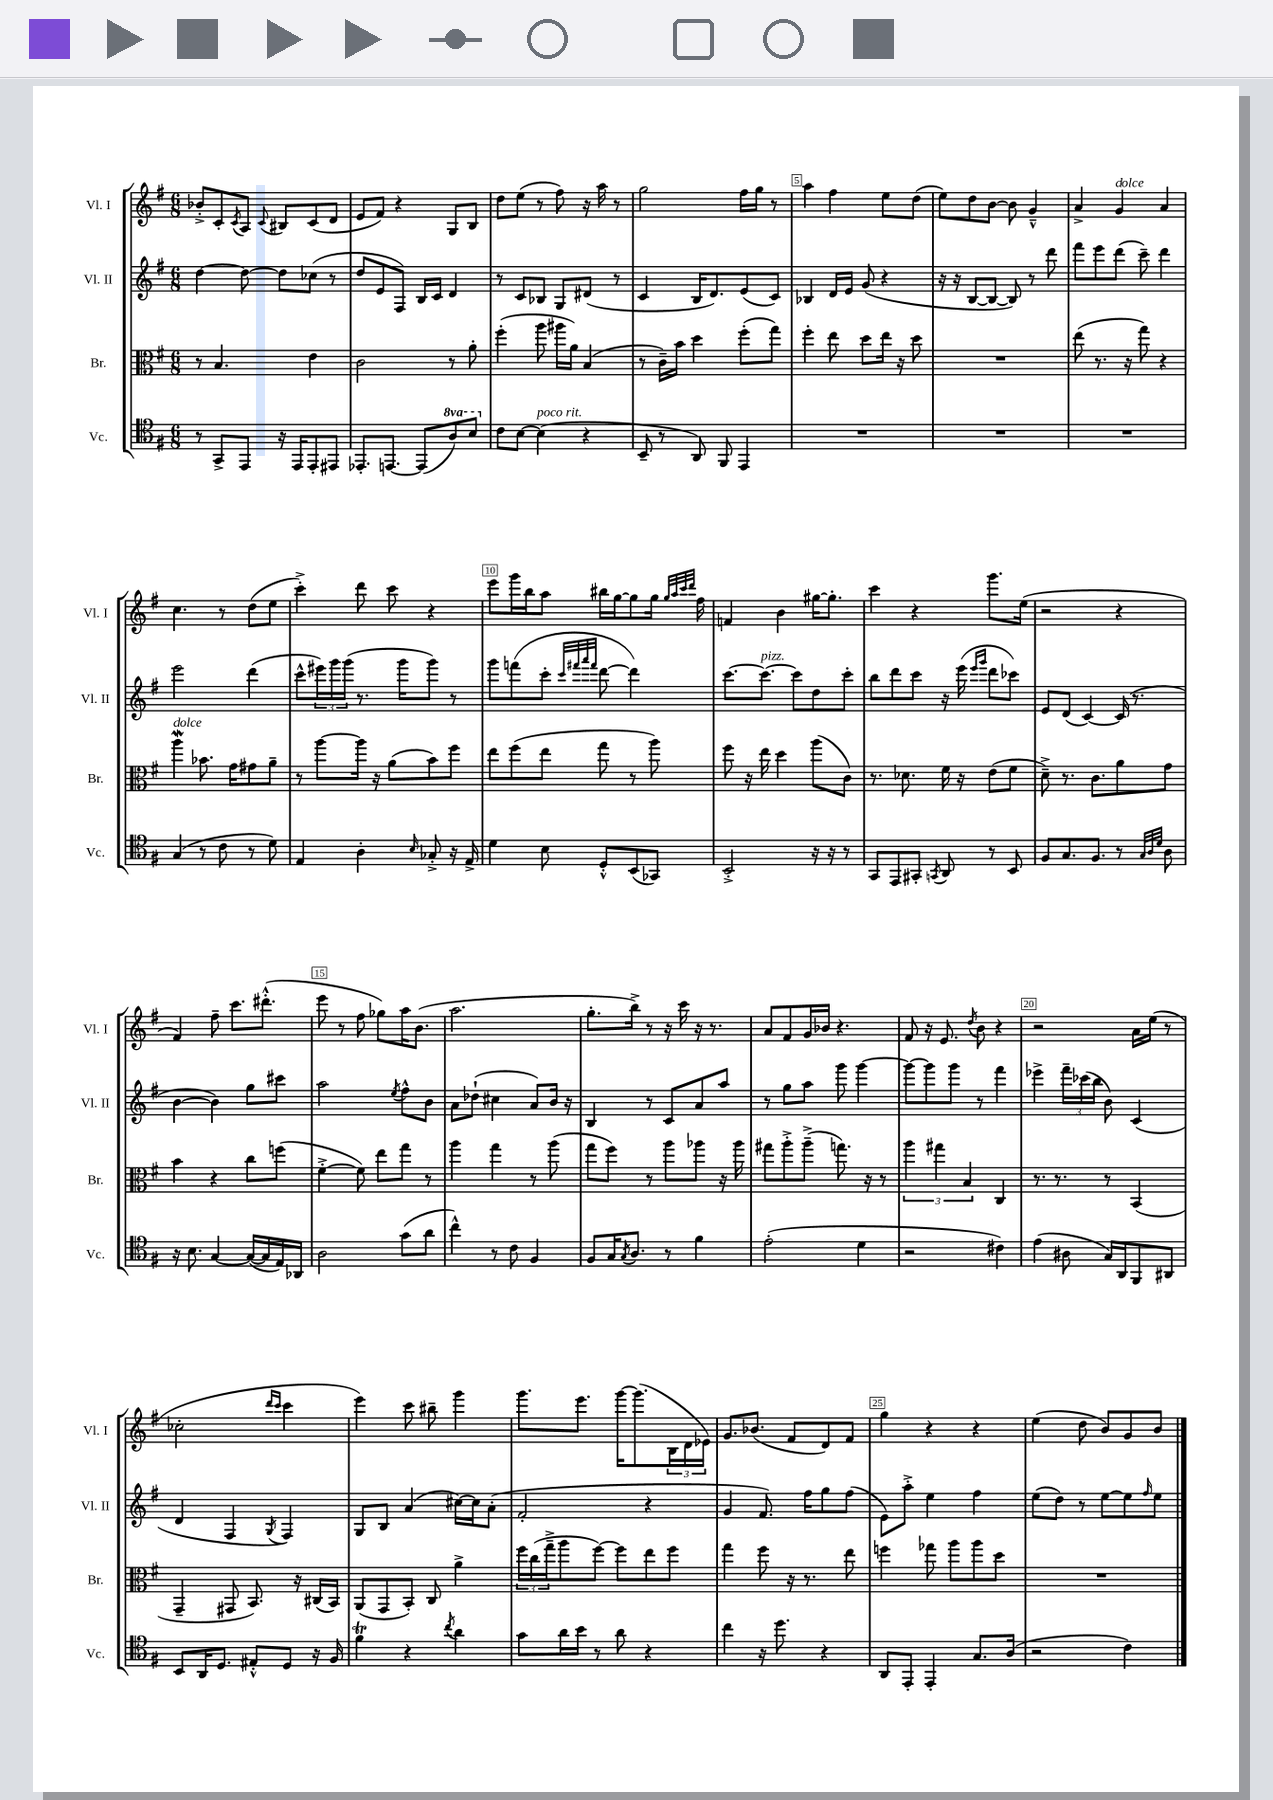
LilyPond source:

<<
\new StaffGroup <<
\new Staff = "s0" \with { instrumentName = "Vl. I" shortInstrumentName = "Vl. I" } {
    \clef treble \key g \major \numericTimeSignature \time 6/8
    bes'8-.-> c'8-. \acciaccatura { c'8 } a8 \appoggiatura { c'8 } bis8 c'8( d'8 |
    e'8 fis'8) r4 g8 b8 |
    d''8 e''8( r8 fis''8) r16 a''16 r8 |
    g''2 fis''16 g''16 r8 |
    a''4 fis''4 e''8 d''8( |
    e''8) d''8 b'8~ b'8 g'4---^ |
    a'4-> g'4^\markup { \italic "dolce" } a'4 |
    c''4. r8 d''8( e''8 |
    c'''4-.->) d'''8 c'''8 r4 |
    e'''8 g'''16 b''16 a''8 bis''16 g''16~ g''8 g''16 \grace { g''32 a''32 c'''32 d'''32 } fis''16 |
    f'4 b'4 gis''16~ gis''8.-. |
    c'''4 r4 g'''8. e''16( |
    r2 r4 |
    fis'4) fis''8-- c'''8. dis'''8.-.-^( |
    e'''8 r8 fis''8 ges''8) a''16 b'8.( |
    a''2. |
    g''8.-. b''16->) r8 r16 c'''16 r16 r8. |
    a'8 fis'8 g'16 bes'16 r4. |
    fis'8 r16 e'8. \acciaccatura { d''8 } b'8 r4 |
    r2 a'16 e''16( r8 |
    ces''2-. \grace { d'''16 c'''16 } c'''4 |
    e'''4) c'''8 bis''8-- g'''4 |
    g'''8. e'''8. g'''16~ g'''8.( \tuplet 3/2 { b16 d'16 ees'16) } |
    g'8. bes'8.( fis'8 d'8) fis'8 |
    g''4 r4 r4 |
    e''4( d''8 b'8) g'8 b'8 \bar "|." |
}
\new Staff = "s1" \with { instrumentName = "Vl. II" shortInstrumentName = "Vl. II" } {
    \clef treble \key g \major \numericTimeSignature \time 6/8
    d''4~ d''8~ d''8 ces''8( r8 |
    d''8 e'8 fis8) b16 c'16 d'4 |
    r8 c'8 bes8 g8 dis'8( r8 |
    c'4 b16 d'8.) e'8( c'8) |
    bes4 d'16 e'16 g'8( r4 |
    r16 r16 b8~ b8~ b8) r8 d'''8 |
    fis'''8 e'''8 d'''8( c'''8--) d'''4 |
    e'''2 d'''4( |
    c'''8-^ \tuplet 3/2 { eis'''16) g'''16 g'''16( } r8. g'''16 g'''8) r8 |
    g'''8 f'''8( c'''8-. \grace { c'''32 fis'''32 a'''32 fis'''32 } d'''8~ d'''4) |
    c'''8.~ c'''8.~^\markup { \italic "pizz." } c'''8 d''8 c'''8-. |
    b''8 d'''8 c'''8 r16 e'''16( \grace { e'''16 g'''16 } d'''8 ces'''8) |
    e'8 d'8( c'4~) c'16( r8. |
    b'4~ b'4) g''8 cis'''8 |
    a''2 \acciaccatura { e''8 } fis''8-^ b'8 |
    a'8 des''8-!( cis''4 a'8) b'16 r16 |
    b4 r8 c'8 a'8 a''8 |
    r8 g''8 a''8 g'''8 g'''4~ |
    g'''8~ g'''8 g'''8 r8 fis'''4 |
    ees'''4-> \tuplet 3/2 { fis'''16-- ces'''16( b''16 } b'8) c'4( |
    d'4 fis4 \acciaccatura { g8 } fis4) |
    g8 b8 a'4( cis''16~) cis''16 a'8-.( |
    fis'2-. r4 |
    g'4 fis'8.) fis''16 g''8 fis''8( |
    e'8) a''8-.-> e''4 fis''4 |
    e''8( d''8) r8 e''8~ e''8 \grace { fis''16 } e''8 \bar "|." |
}
\new Staff = "s2" \with { instrumentName = "Br." shortInstrumentName = "Br." } {
    \clef alto \key g \major \numericTimeSignature \time 6/8
    r8 b4. e'4 |
    c'2 r8 a'8-. |
    fis''4-.( a''8 ais''16 a'16) b4( |
    r8 c'16--) b'16 d''4 fis''8-.( g''8) |
    fis''4-. e''8 d''8 e''16 r16 d''8 |
    R2. |
    e''8( r8. r16 g''8) r4 |
    a''4\mordent^\markup { \italic "dolce" } bes'8. g'16 gis'8 a'8-- |
    r8 a''8~ a''16 r16 a'8( b'8) fis''8 |
    e''8 fis''8( e''8 g''8 r8 a''8) |
    fis''8 r16 e''16 d''4 a''8( c'8) |
    r8. des'8. fis'16 r16 e'8( fis'8 |
    d'8--->) r8. c'8. a'8 g'8 |
    b'4 r4 c''8 f''8( |
    fis'4~-.-> fis'8) e''8 g''8 r8 |
    a''4 g''4 r8 a''8( |
    g''8 fis''8) r8 a''8 aes''8 r16 aes''16 |
    gis''8 a''8-.-> a''8--->( g''8.) r16 r8 |
    \tuplet 3/2 { a''4 gis''4 b4 } c4 |
    r8. r8. r8 b,4( |
    g,4-- gis,8 b,8.) r16 cis16( b,16) |
    a,8( g,8 b,8-.) c8 a'4-> |
    \tuplet 3/2 { fis''16 c''16( g''16---> } a''8 fis''8~) fis''8 e''8 fis''8 |
    g''4 fis''8 r16 r8. e''8 |
    f''4 ges''8 a''8 a''8 d''8 |
    R2. \bar "|." |
}
\new Staff = "s3" \with { instrumentName = "Vc." shortInstrumentName = "Vc." } {
    \clef tenor \key g \major \numericTimeSignature \time 6/8 \set Staff.ottavationMarkups = #ottavation-simple-ordinals
    r8 g,8-> e,8 r16 e,16 e,8-. eis,8 |
    ees,8.-. e,8.~ e,8( \ottava #1 a'8) b'8 \ottava #0 |
    c'8 b8~ b4^\markup { \italic "poco rit." }( r4 |
    b,8-- r8 a,8) fis,8 e,4 |
    R2. |
    R2. |
    R2. |
    g4( r8 c'8 r8 d'8) |
    e4 a4-. \grace { b16 } ges8-.-> r16 e16-> |
    d'4 b8 d8-.-^ b,8( ges,8) |
    b,2-.-> r16 r16 r8 |
    g,8 e,8 gis,8-. \acciaccatura { g,8 } a,8 r8 b,8 |
    fis8 g8. fis8. r8 \grace { g32 a32 d'32 } a8 |
    r16 b8. g4~ g16~( g16 e16) aes,16 |
    a2 g'8( a'8 |
    c''4-^) r8 c'8 fis4 |
    fis8 g16 \acciaccatura { g8 } a8. r8 fis'4 |
    e'2-.( d'4 |
    r2 cis'4) |
    e'4( ais8 g16) a,16 fis,8 ais,8 |
    b,8 a,16 d8. eis8-.-^ d8 r16 fis16 |
    fis'4\trill r4 \acciaccatura { c''8 } a'4 |
    g'8 a'16 b'16 r8 a'8 r4 |
    c''4 r16 d''8. r4 |
    a,8 e,8-. e,4-. g8. a16( |
    r2 c'4) \bar "|." |
}
>>
>>
\layout { \context { \Score \override BarNumber.break-visibility = ##(#f #t #t) barNumberVisibility = #(every-nth-bar-number-visible 5) \override BarNumber.stencil = #(make-stencil-boxer 0.1 0.3 ly:text-interface::print) } }
